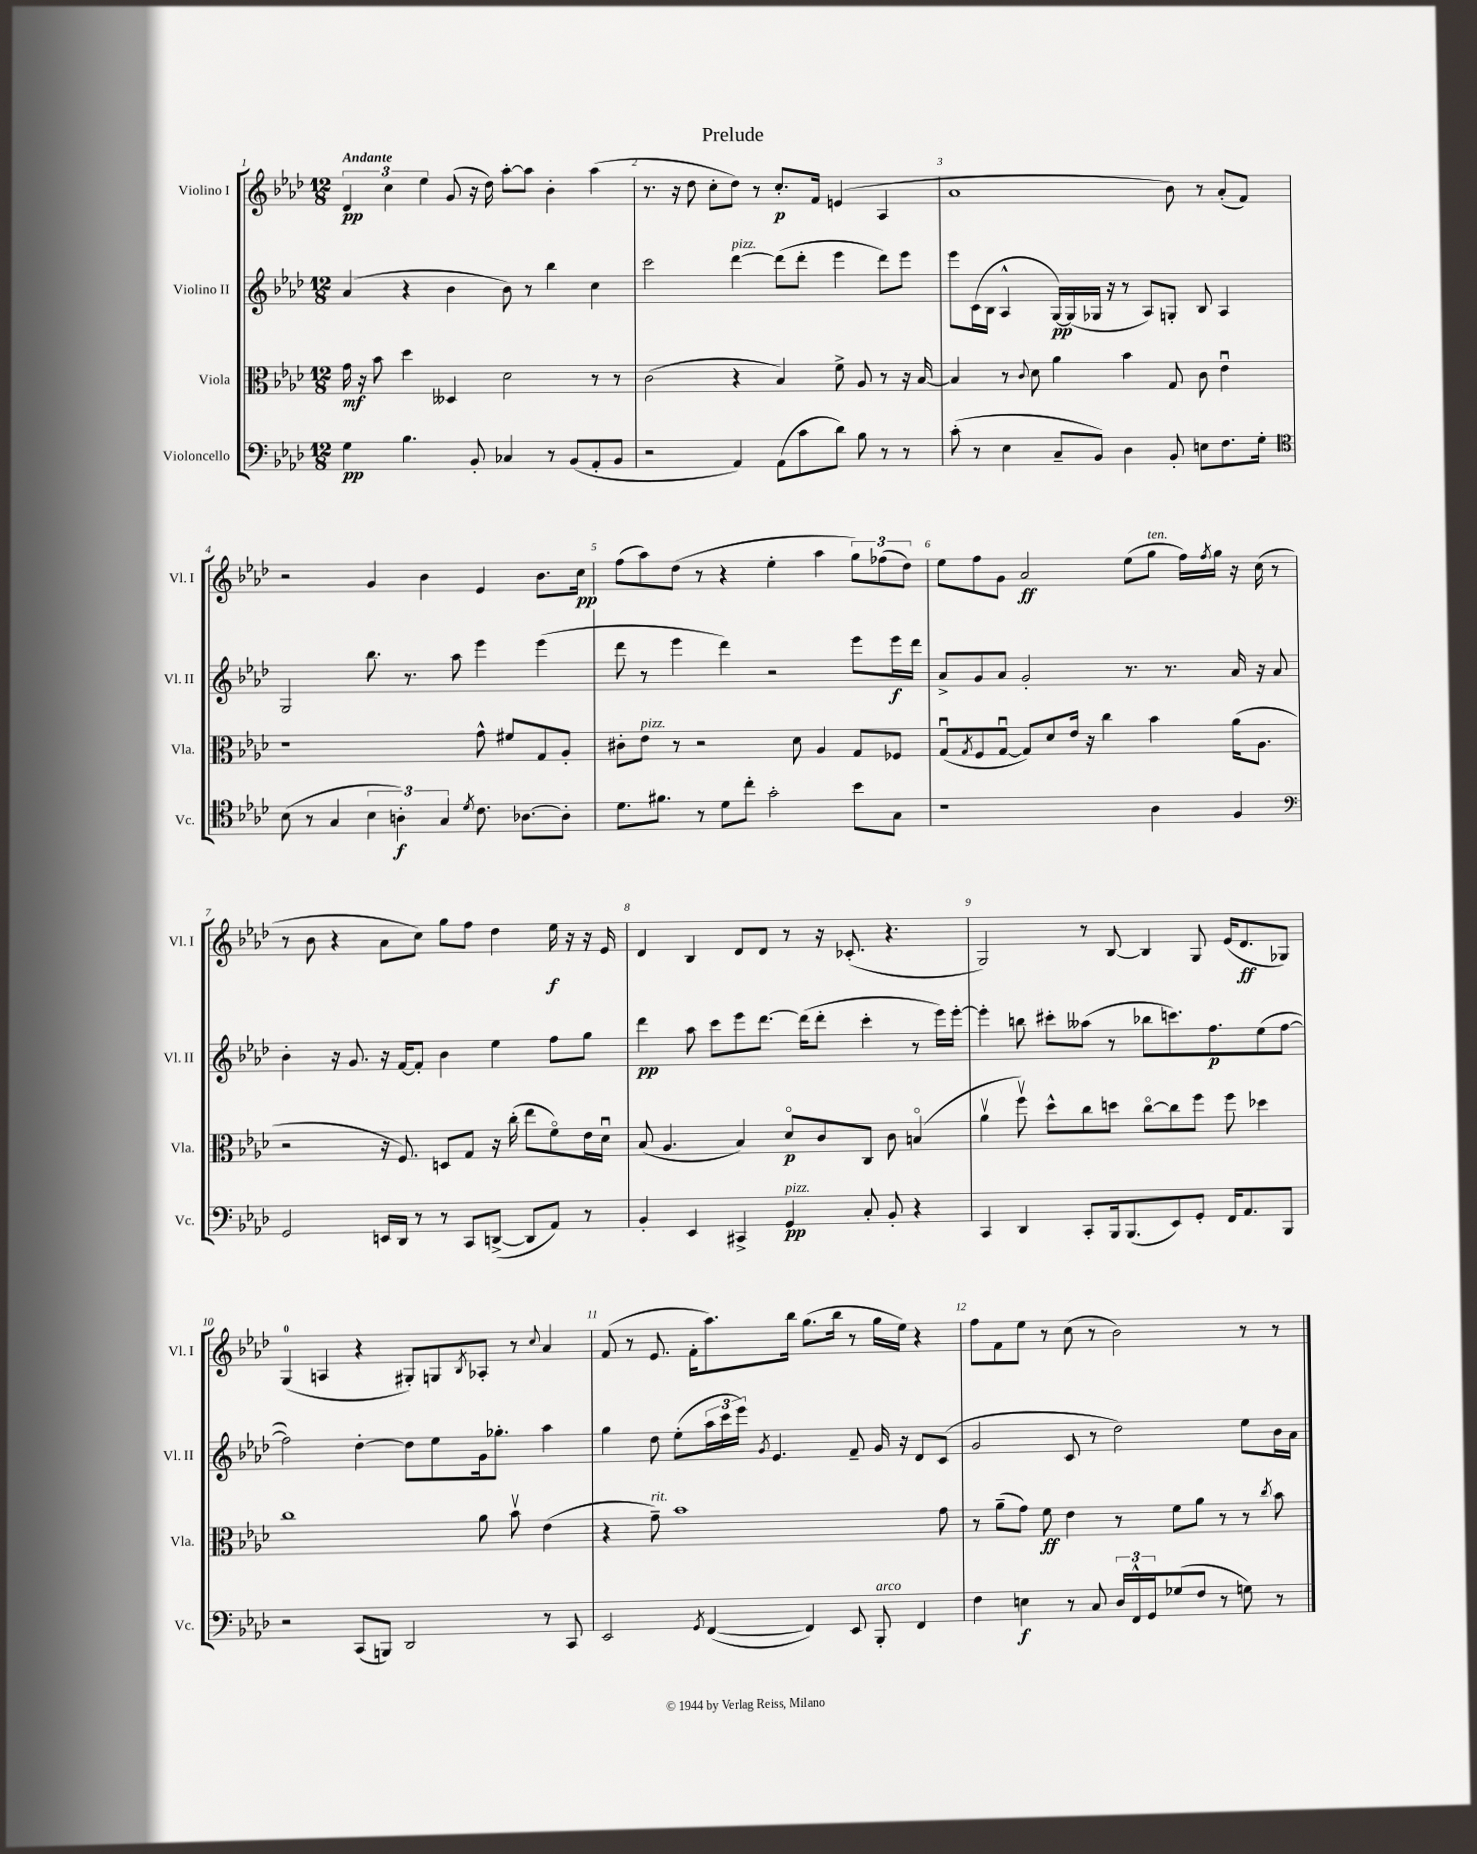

**kern	**kern	**kern	**kern
*staff4	*staff3	*staff2	*staff1
*clefF4	*clefC3	*clefG2	*clefG2
*k[b-e-a-d-]	*k[b-e-a-d-]	*k[b-e-a-d-]	*k[b-e-a-d-]
*M12/8	*M12/8	*M12/8	*M12/8
4G	16g	(4a-	6d-
.	16r	.	.
.	8b-	.	.
.	.	.	6cc
4.B-	4dd-	4r	.
.	.	.	6ee-
.	4D--	4b-	(8g
8BB-'	.	.	16r
.	.	.	16dd-)
4C-	2d-	8b-)	[8aa-'
.	.	8r	8aa-]
8r	.	4bb-	4b-'
(8BB-	.	.	.
8AA-'	8r	4cc	(4aa-
8BB-	8r	.	.
=	=	=	=
2r	(2c	2ccc	8.r
.	.	.	16r
.	.	.	8dd-
.	.	.	8cc'
4AA-)	4r	[4ddd-	8dd-)
.	.	.	8r
(8AA-	4B-)	(8ddd-]	8.cc'
8c	.	8ddd-'	.
.	.	.	16f
8d-)	8f^	4eee-	(4e
8B-	8A-	.	.
8r	8r	8ddd-)	4A-
8r	16r	8eee-	.
.	[16B-	.	.
=	=	=	=
(8c'	4B-]	8eee-	1a-
8r	.	(16c	.
.	.	16B-	.
4E-	8r	4A-^^	.
.	8qqc	.	.
.	8d-	.	.
8C~	4a-	[16G)	.
.	.	(16G]	.
8BB-)	.	16G-	.
.	.	16r	.
4D-	4b-	8r	.
.	.	8A-)	.
8BB-'	8G	8G'	8b-)
8E	8c	8B-	8r
8.F	4e-u	4A-	(8a-'
.	.	.	8f)
16G'	.	.	.
=	=	=	=
*clefC4	*	*	*
(8B-	1r	2G	2r
8r	.	.	.
4G	.	.	.
6B-	.	8.bb-	4g
6A')	.	.	.
.	.	8.r	.
.	.	.	4b-
6G	.	.	.
.	.	8aa-	.
8qd-	.	.	.
8.c	8g^^	4eee-	4e-
.	8f#	.	.
[8.A-	.	.	.
.	8G	(4eee-	8.b-
8A-']	8A-'	.	.
.	.	.	16cc
=	=	=	=
8.d-	8c#'	8ddd-	(8ff
.	8e-	8r	8aa-)
8.f#	.	.	.
.	8r	4eee-	(8dd-
8r	2r	.	8r
8d-	.	4ddd-)	4r
8cc'	.	.	.
2g'	.	2r	4ee-'
.	8d-	.	.
.	4A-	.	4aa-
8b-	8G	8eee-	12gg)
.	.	.	(12ff-
8G	8F-	16eee-	.
.	.	.	12dd-)
.	.	16ddd-	.
=	=	=	=
1r	(8Gu	8a-^	8ee-
.	8qG	.	.
.	8F	8g	8ff
.	[8Gu	8a-	8g
.	8G])	2g'	2a-
.	8d-	.	.
.	16e-	.	.
.	16r	.	.
.	4cc	.	.
.	.	8.r	(8ee-
4A-	4b-	.	8gg
.	.	8.r	.
.	.	.	16ff)
.	.	.	8qff
.	.	.	16gg
4F	(16a-	16a-	16r
.	8.A-	16r	(16cc
.	.	8a-	8r
=	=	=	=
*clefF4	*	*	*
2GG	2r	4b-'	8r
.	.	.	8b-
.	.	16r	4r
.	.	8.g	.
16EE	16r	16r	8a-
16DD-	8.F)	[16f	.
8r	.	8f']	8cc)
8r	8D	4b-	8gg
8CC	8G	.	8ff
([8DD^	16r	4ee-	4dd-
.	(16cc'	.	.
8DD]	8ee-	.	.
8AA-)	8fo)	8ff	16ee-
.	.	.	16r
8r	16e-	8gg	16r
.	16d-u	.	16e-
=	=	=	=
4BB-'	(8B-	4ddd-	4d-
.	4.A-	.	.
4EE-	.	8aa-	4B-
.	.	8ccc	.
4CC#^	4B-)	8eee-	8d-
.	.	[8.ddd-	8d-
4GG	8d-o	.	8r
.	.	(16ddd-]	.
.	8c	8ddd-'	16r
.	.	.	(8.c-'
8C'	8C	4ccc'	.
8BB-'	8c	.	4.r
4r	(4Bo	8r	.
.	.	16eee-)	.
.	.	[16eee-'	.
=	=	=	=
4CC	4a-v	4eee-']	2G)
4DD-	8ffv)	8bb	.
.	8dd-^^	8ccc#'	.
8CC'	8cc	(8aa--	8r
16BBB-	8dd	8r	[8B-
(8.BBB-	.	.	.
.	[8cco	8bb-	4B-]
8EE-)	8cc]	8.ccc)	.
8GG'	8ff	.	8G
.	.	8.ff	.
16FF	8ff	.	(16e-
8.AA-	.	.	8.d-
.	4dd-	(8ee-	.
8BBB-	.	[8ff	8G-)
=	=	=	=
2r	1cc	2ff])	(4G
.	.	.	4A
(8CC	.	[4dd-'	4r
8BBB)	.	.	.
2DD-	.	8dd-]	8G#')
.	.	8ee-	8G
.	.	.	8qB-
.	8a-	16g	8A-'
.	.	8.gg-'	.
.	8b-v	.	8r
.	.	.	8qqcc
8r	(4e-	4aa-	4a-
8CC	.	.	.
=	=	=	=
2EE-	4r	4gg	(8f
.	.	.	8r
.	8g~)	8dd-	8.e-
.	1b-	(8ee-'	.
.	.	.	16f'
8qGG	.	.	.
([4FF	.	24aa-	8.aa-)
.	.	24ccc	.
.	.	24eee-)	.
.	.	8qg	.
.	.	4.e-	.
.	.	.	16bb-
4FF])	.	.	(8.gg
.	.	.	16bb-
8EE-	.	8f~	8r
8BBB-'	.	16g	16gg
.	.	16r	16ee-)
4FF	.	8d-	4r
.	8g	(8c	.
=	=	=	=
4F	8r	2g	8ff
.	(8a-~	.	8f
4E	8g)	.	8ee-
.	8f	.	8r
8r	4e-	8c	(8cc
8C	.	8r	8r
24D-	8r	2dd-)	2b-)
24FF^^	.	.	.
24GG	.	.	.
(8G-	8f	.	.
8F	8a-	.	.
8r	8r	.	.
8G)	8r	8ee-	8r
.	8qcc	.	.
8r	8b-	16b-	8r
.	.	16a-	.
==	==	==	==
*-	*-	*-	*-
